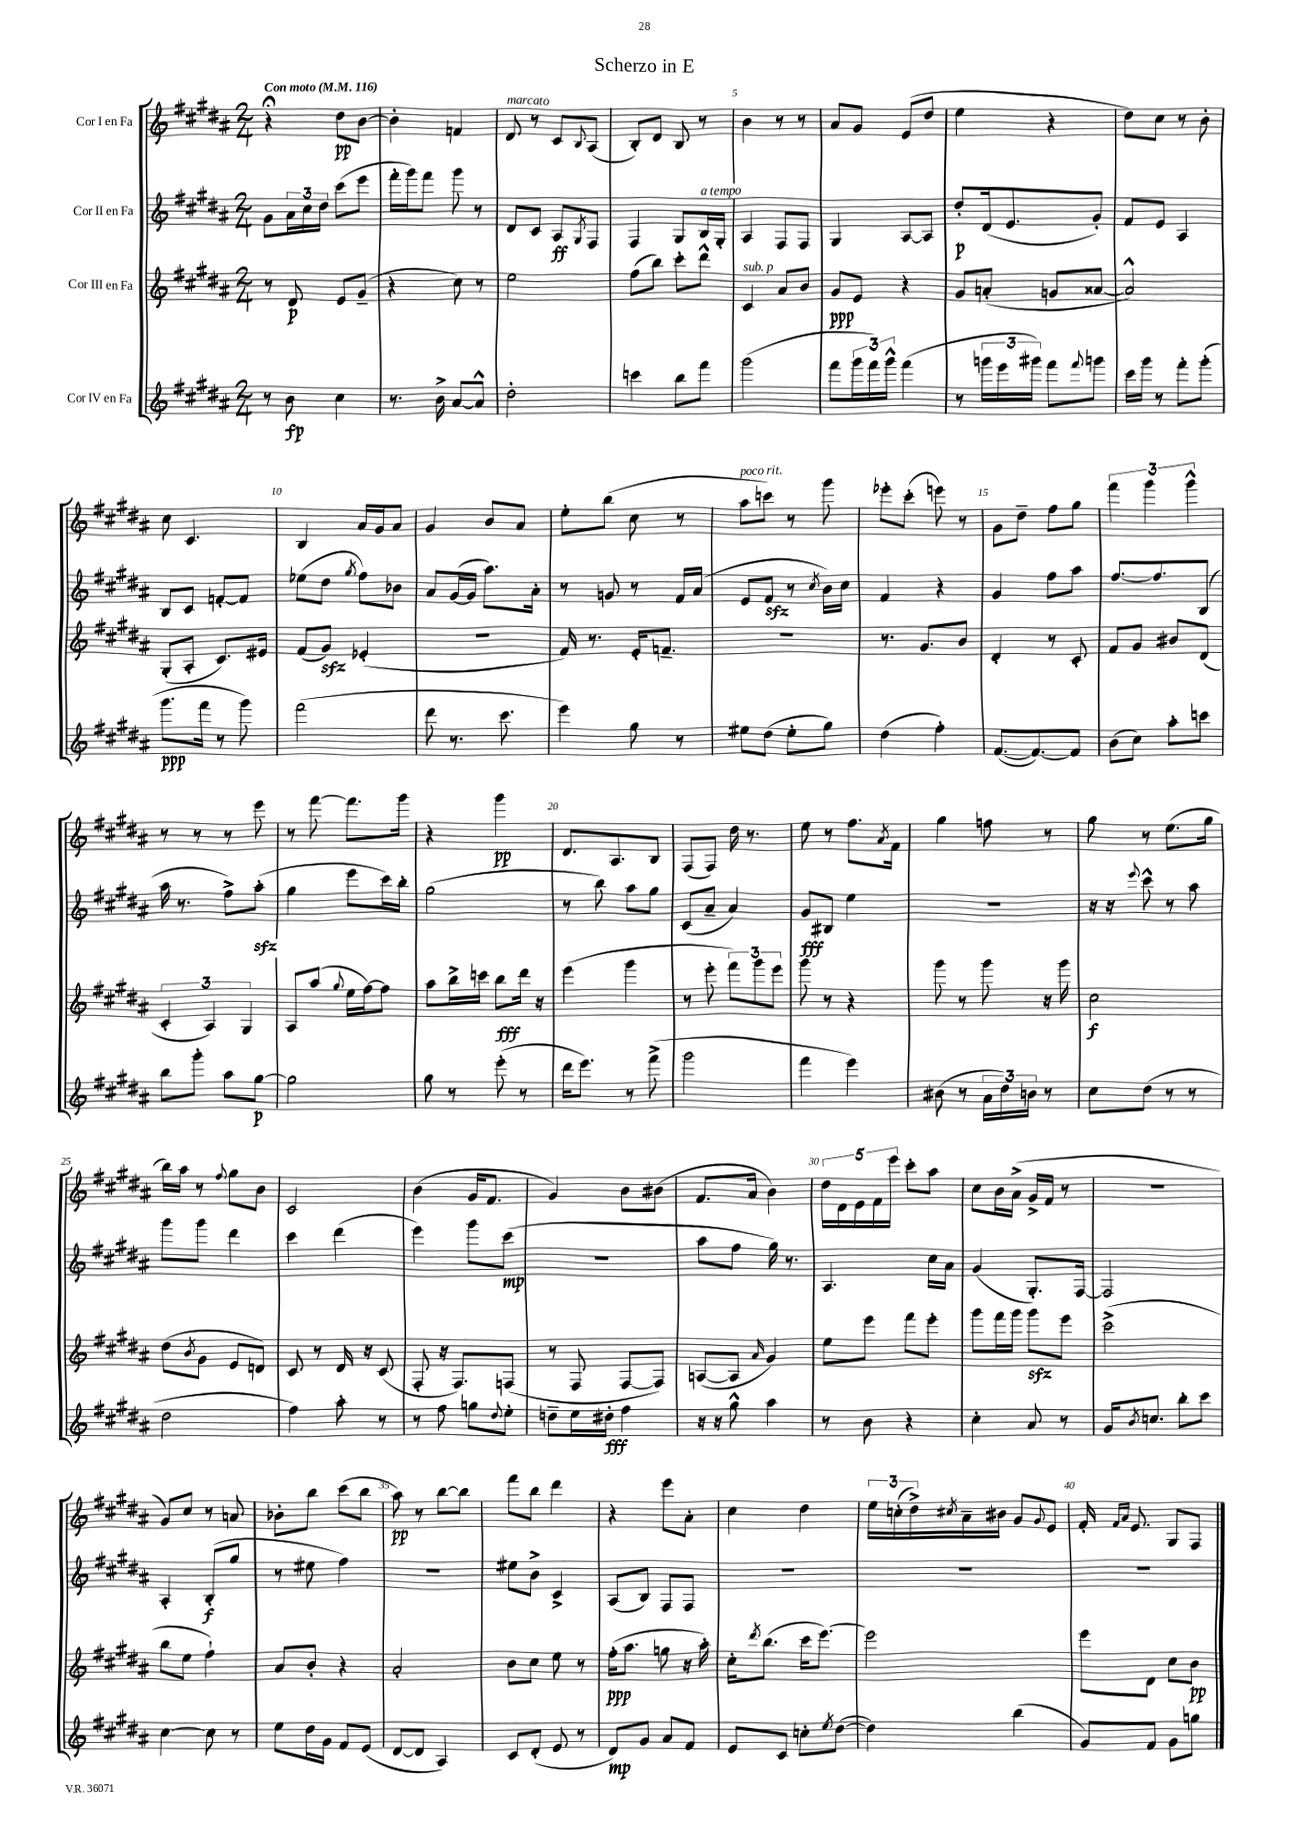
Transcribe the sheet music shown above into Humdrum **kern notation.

**kern	**dynam	**kern	**dynam	**kern	**dynam	**kern	**dynam
*part4	*part4	*part3	*part3	*part2	*part2	*part1	*part1
*staff4	*staff4	*staff3	*staff3	*staff2	*staff2	*staff1	*staff1
*I"Cor IV en Fa	*	*I"Cor III en Fa	*	*I"Cor II en Fa	*	*I"Cor I en Fa	*
*clefG2	*	*clefG2	*	*clefG2	*	*clefG2	*
*k[f#c#g#d#a#]	*	*k[f#c#g#d#a#]	*	*k[f#c#g#d#a#]	*	*k[f#c#g#d#a#]	*
*M2/4	*	*M2/4	*	*M2/4	*	*M2/4	*
*MM116	*	*MM116	*	*MM116	*	*MM116	*
=1	=1	=1	=1	=1	=1	=1	=1
!	!	!	!	!	!	!LO:TX:a:B:t=Con moto	!
8r	.	8r	.	8g#\L	.	4r;<	.
8b\	fp	8d#/	p	24a#\L	.	.	.
.	.	.	.	24cc#\	.	.	.
.	.	.	.	24dd#\JJ	.	.	.
4cc#\	.	8e/L	.	(8ccc#\L	.	8dd#\L	pp
.	.	(8g#~/J	.	8eee\J	.	[8b\J	.
=2	=2	=2	=2	=2	=2	=2	=2
8.r	.	4r	.	16fff#'\LL	.	4b'\]	.
.	.	.	.	16ggg#\J)	.	.	.
.	.	.	.	8fff#\J	.	.	.
16b^\	.	.	.	.	.	.	.
[8a#/L	.	8cc#\)	.	8ggg#\	.	4fn/	.
8a#^^/J]	.	8r	.	8r	.	.	.
=3	=3	=3	=3	=3	=3	=3	=3
!	!	!	!	!	!	!LO:TX:a:i:t=marcato	!
2dd#'\	.	2ee\	.	8d#/L	.	8d#/	.
.	.	.	.	8c#/J	.	8r	.
.	.	.	.	8A#/L	ff	8c#/L	.
.	.	.	.	8qG#/	.	8qqB/	.
.	.	.	.	8F#/J	.	(8A#/J	.
=4	=4	=4	=4	=4	=4	=4	=4
4cccn\	.	(8ff#\L	.	4F#/	.	8B'/L)	.
.	.	8bb\J)	.	.	.	8d#/J	.
8bb\L	.	8ccc#'\L	.	8G#/L	.	8B/	.
!	!	!	!	!LO:TX:a:i:t=a tempo	!	!	!
8fff#\J	.	8ddd#^^\J	.	16B/L	.	8r	.
.	.	.	.	16G#'/JJ	.	.	.
=5	=5	=5	=5	=5	=5	=5	=5
!	!	!LO:TX:a:i:t=sub. p	!	!	!	!	!
(2ggg#\	.	4c#/	.	4A#/	.	4b\	.
.	.	8a#/L	.	8F#/L	.	8r	.
.	.	8b/J	.	8F#/J	.	8r	.
=6	=6	=6	=6	=6	=6	=6	=6
8fff#\L	.	8g#/L	ppp	4G#/	.	8a#/L	.
24ggg#\L	.	8e/J	.	.	.	8g#/J	.
24fff#\)	.	.	.	.	.	.	.
24ggg#^^\JJ	.	.	.	.	.	.	.
(4fff#\	.	4r	.	[8A#/L	.	(8e/L	.
.	.	.	.	8A#/J]	.	8dd#/J	.
=7	=7	=7	=7	=7	=7	=7	=7
8r	.	8g#/L	.	8dd#'/L	p	4ee\	.
24gggn\LL	.	(8an'/J	.	(16d#/k	.	.	.
24eee\	.	.	.	.	.	.	.
.	.	.	.	8.e/	.	.	.
24ggg#X\JJ)	.	.	.	.	.	.	.
8fff#\L	.	8gn/L	.	.	.	4r	.
8qqfff#/	.	.	.	.	.	.	.
8gggn\J	.	[8a##X/J	.	8g#'/J)	.	.	.
=8	=8	=8	=8	=8	=8	=8	=8
16ccc#\LL	.	2a##^^/])	.	8f#/L	.	8dd#\L)	.
16ggg#\JJ	.	.	.	.	.	.	.
8r	.	.	.	8e/J	.	8cc#\J	.
8fff#'\L	.	.	.	4A#/	.	8r	.
(8ggg#'\J	.	.	.	.	.	8b'\	.
!!LO:LB:g=z
=9	=9	=9	=9	=9	=9	=9	=9
8.ggg#\L	ppp	(8G#'/L	.	8B/L	.	8cc#\	.
.	.	8A#'/J	.	8c#/J	.	4.c#/	.
16fff#\Jk	.	.	.	.	.	.	.
8r	.	8.c#/L)	.	[8fn'/L	.	.	.
8ggg#\)	.	.	.	8f/J]	.	.	.
.	.	16e#X/Jk	.	.	.	.	.
=10	=10	=10	=10	=10	=10	=10	=10
(2fff#\	.	(8f#/L	.	(8ee-X\L	.	4B/	.
.	.	8g#zz/J)	.	8dd#\J	.	.	.
.	.	.	.	8qgg#/	.	.	.
.	.	(4e-X'/	.	8ff#\L)	.	16a#/LL	.
.	.	.	.	.	.	16g#/J	.
.	.	.	.	8b-X\J	.	8a#/J	.
=11	=11	=11	=11	=11	=11	=11	=11
8ddd#\	.	2r	.	8a#/L	.	4g#/	.
8.r	.	.	.	([16g#/L	.	.	.
.	.	.	.	16g#/JJ]	.	.	.
.	.	.	.	8.aa#\L)	.	8b/L	.
8.ccc#\	.	.	.	.	.	.	.
.	.	.	.	.	.	8a#/J	.
.	.	.	.	16a#'\Jk	.	.	.
=12	=12	=12	=12	=12	=12	=12	=12
4eee\)	.	16f#/)	.	8r	.	8ee'\L	.
.	.	8.r	.	.	.	.	.
.	.	.	.	8gn/	.	(8bb\J	.
8gg#\	.	16e'/KL	.	8r	.	8cc#\	.
.	.	8.fn~/J	.	.	.	.	.
8r	.	.	.	16f#/LL	.	8r	.
.	.	.	.	(16a#/JJ	.	.	.
=13	=13	=13	=13	=13	=13	=13	=13
!	!	!	!	!	!	!LO:TX:a:i:t=poco rit.	!
8ee#X\L	.	2r	.	8e/L	.	8aa#\L	.
(8dd#\J	.	.	.	8f#zz/J	.	8cccn\J)	.
8ee#'\L	.	.	.	8r	.	8r	.
.	.	.	.	8qcc#/	.	.	.
8gg#\J)	.	.	.	16b\LL)	.	8ggg#\	.
.	.	.	.	16cc#\JJ	.	.	.
=14	=14	=14	=14	=14	=14	=14	=14
(4dd#\	.	8.r	.	4f#/	.	8eee-X'\L	.
.	.	.	.	.	.	(8ccc#'\J	.
.	.	8.g#/L	.	.	.	.	.
4ff#'\)	.	.	.	4r	.	8eeen\)	.
.	.	8b/J	.	.	.	8r	.
=15	=15	=15	=15	=15	=15	=15	=15
([8.f#/L	.	4d#'/	.	4g#/	.	8g#\L	.
.	.	.	.	.	.	8dd#~\J	.
8.f#/_)	.	.	.	.	.	.	.
.	.	8r	.	8ff#\L	.	8ff#\L	.
8f#/J]	.	8c#'/	.	8aa#\J	.	8gg#\J	.
=16	=16	=16	=16	=16	=16	=16	=16
(8b\L	.	8f#/L	.	[8.ff#/L	.	6fff#\	.
8cc#\J)	.	8g#/J	.	.	.	.	.
.	.	.	.	.	.	6ggg#\	.
.	.	.	.	8.ff#/]	.	.	.
8aa#'\L	.	8b#X/L	.	.	.	.	.
.	.	.	.	.	.	6ggg#^^\	.
8cccn\J	.	(8d#/J	.	(8B/J	.	.	.
!!LO:LB:g=z
=17	=17	=17	=17	=17	=17	=17	=17
8bb\L	.	6c#'/	.	16aa#\	.	8r	.
.	.	.	.	8.r	.	.	.
8ggg#'\J	.	.	.	.	.	8r	.
.	.	6A#/)	.	.	.	.	.
8aa#\L	.	.	.	8ff#^\L)	.	8r	.
.	.	6G#/	.	.	.	.	.
[8gg#\J	p	.	.	(8aa#zz'\J	.	8eee\	.
=18	=18	=18	=18	=18	=18	=18	=18
2gg#\]	.	8A#/L	.	4gg#\	.	8r	.
.	.	(8aa#/J	.	.	.	[8fff#\	.
.	.	8qqgg#/	.	.	.	.	.
.	.	16ee\LL	.	8eee\L	.	8.fff#\L]	.
.	.	[16ff#\J)	.	.	.	.	.
.	.	8ff#\J]	.	16ccc#\L)	.	.	.
.	.	.	.	16bb'\JJ	.	16ggg#\Jk	.
=19	=19	=19	=19	=19	=19	=19	=19
8gg#\	.	8aa#\L	.	(2gg#\	.	4r	.
8r	.	16bb^\L	.	.	.	.	.
.	.	16cccn\JJ	.	.	.	.	.
(8eee'\	.	8bb\L	fff	.	.	4ggg#\	pp
8r	.	16ddd#\Jk	.	.	.	.	.
.	.	16r	.	.	.	.	.
=20	=20	=20	=20	=20	=20	=20	=20
16ddd#\KL	.	(4eee\	.	8r	.	8.d#/L	.
8.eee\J)	.	.	.	.	.	.	.
.	.	.	.	8bb\)	.	.	.
.	.	.	.	.	.	8.A#/	.
8r	.	4ggg#\	.	8aa#\L	.	.	.
(8fff#^\	.	.	.	8gg#\J	.	8B/J	.
=21	=21	=21	=21	=21	=21	=21	=21
2ggg#\	.	8r	.	(8c#/L	.	(8F#/L	.
.	.	8eee'\	.	8a#~/J	.	8F#/J)	.
.	.	12fff#\L)	.	4a#/)	.	16dd#\	.
.	.	.	.	.	.	8.r	.
.	.	12ggg#\	.	.	.	.	.
.	.	12eee\J	.	.	.	.	.
=22	=22	=22	=22	=22	=22	=22	=22
4fff#\	.	8ggg#\	.	8g#/L	fff	8ee\	.
.	.	8r	.	8B#X/J	.	8r	.
4eee\)	.	4r	.	4ee\	.	8.ff#\L	.
.	.	.	.	.	.	8qa#/	.
.	.	.	.	.	.	16f#\Jk	.
=23	=23	=23	=23	=23	=23	=23	=23
(8b#X\	.	8ggg#\	.	2r	.	4gg#\	.
8r	.	8r	.	.	.	.	.
24a#\LL	.	8ggg#\	.	.	.	8ffn\	.
24dd#\)	.	.	.	.	.	.	.
24bn\JJ	.	.	.	.	.	.	.
8r	.	16r	.	.	.	8r	.
.	.	16ggg#\	.	.	.	.	.
=24	=24	=24	=24	=24	=24	=24	=24
8cc#\L	.	2cc#\	f	16r	.	8gg#\	.
.	.	.	.	16r	.	.	.
.	.	.	.	8qqeee/	.	.	.
(8dd#\J	.	.	.	8ccc#^^\	.	8r	.
8r	.	.	.	8r	.	(8.ee\L	.
8r	.	.	.	8aa#\	.	.	.
.	.	.	.	.	.	16gg#\Jk	.
!!LO:LB:g=z
=25	=25	=25	=25	=25	=25	=25	=25
2dd#\	.	(8dd#\L	.	8ggg#\L	.	16bb\LL)	.
.	.	.	.	.	.	16aa#\JJ	.
.	.	8qb/	.	.	.	.	.
.	.	8g#\J	.	8ggg#\J	.	8r	.
.	.	.	.	.	.	8qqff#/	.
.	.	8e/L	.	4ddd#\	.	8gg#\L	.
.	.	8dn/J)	.	.	.	8b\J	.
=26	=26	=26	=26	=26	=26	=26	=26
4ff#\)	.	8c#/	.	4ccc#\	.	2c#/	.
.	.	8r	.	.	.	.	.
8aa#'\	.	16d#/	.	(4ddd#\	.	.	.
.	.	16r	.	.	.	.	.
8r	.	(8c#/	.	.	.	.	.
=27	=27	=27	=27	=27	=27	=27	=27
8r	.	8F#'/	.	4eee\)	.	(4b\	.
8ff#\	.	16r	.	.	.	.	.
.	.	8.F#/L)	.	.	.	.	.
8ggn\L	.	.	.	8ggg#\L	.	16g#/KL	.
.	.	.	.	.	.	8.f#/J	.
8qqdd#/	.	.	.	.	.	.	.
8ee'\J	.	(8Fn/J	.	(8ccc#\J	mp	.	.
=28	=28	=28	=28	=28	=28	=28	=28
8ddn~\L	.	8r	.	2r	.	4g#/)	.
16ee\L	.	8F#/	.	.	.	.	.
16dd#X'\JJ	fff	.	.	.	.	.	.
4ff#\	.	[8F#/L	.	.	.	8b\L	.
.	.	8F#/J])	.	.	.	(8b#X\J	.
=29	=29	=29	=29	=29	=29	=29	=29
16r	.	([8An/L	.	8aa#\L	.	8.f#/L	.
16r	.	.	.	.	.	.	.
8gg#^^\	.	8A/J]	.	8ff#\J	.	.	.
.	.	.	.	.	.	16a#/Jk	.
.	.	16qqa#/	.	.	.	.	.
4aa#\	.	4g#/)	.	16gg#\)	.	4b\)	.
.	.	.	.	8.r	.	.	.
=30	=30	=30	=30	=30	=30	=30	=30
8r	.	8ee\L	.	4.A#/	.	20dd#\LL	.
.	.	.	.	.	.	20d#\	.
.	.	.	.	.	.	20e\	.
8b\	.	8eee\J	.	.	.	.	.
.	.	.	.	.	.	20f#\	.
.	.	.	.	.	.	20eee\JJ	.
4r	.	8fff#\L	.	.	.	8ccc#'\L	.
.	.	8eee'\J	.	16cc#\LL	.	8aa#\J	.
.	.	.	.	16a#\JJ	.	.	.
=31	=31	=31	=31	=31	=31	=31	=31
4cc#'\	.	8ggg#\L	.	(4g#/	.	8cc#\L	.
.	.	16fff#\L	.	.	.	16b\L	.
.	.	16ggg#\JJ	.	.	.	(16a#^\JJ	.
8a#/	.	8ggg#zz\L	.	8.G#'/L)	.	16g#^/LL	.
.	.	.	.	.	.	16f#/JJ	.
8r	.	8eee\J	.	.	.	8r	.
.	.	.	.	[16F#/Jk	.	.	.
=32	=32	=32	=32	=32	=32	=32	=32
16g#/KL	.	(2ccc#^\	.	2F#/]	.	2r	.
8qb/	.	.	.	.	.	.	.
8.ccn/J	.	.	.	.	.	.	.
8bb'\L	.	.	.	.	.	.	.
8ccc#\J	.	.	.	.	.	.	.
!!LO:LB:g=z
=33	=33	=33	=33	=33	=33	=33	=33
[4cc#\	.	8bb\L	.	4A#'/	.	8g#/L)	.
.	.	8ee\J	.	.	.	8cc#/J	.
8cc#\]	.	4ff#`\)	.	(8B'/L	f	8r	.
8r	.	.	.	8gg#/J	.	8an/	.
=34	=34	=34	=34	=34	=34	=34	=34
8ee\L	.	8a#/L	.	8r	.	8b-X'\L	.
16dd#\L	.	8b'/J	.	8ee#X\	.	8bb\J	.
16g#\JJ	.	.	.	.	.	.	.
8f#/L	.	4r	.	4ff#\)	.	(8ccc#\L	.
(8e/J	.	.	.	.	.	8bb\J	.
=35	=35	=35	=35	=35	=35	=35	=35
[8d#/L	.	2a#'/	.	2r	.	8aa#\)	pp
8d#/J]	.	.	.	.	.	8r	.
4A#/)	.	.	.	.	.	[8bb\L	.
.	.	.	.	.	.	8bb\J]	.
=36	=36	=36	=36	=36	=36	=36	=36
8c#/L	.	8b\L	.	8ee#X\L	.	8fff#\L	.
(8d#'/J	.	8cc#\J	.	8b^\J	.	8bb\J	.
8e/	.	8ee\	.	4c#^/	.	4ddd#\	.
8r	.	8r	.	.	.	.	.
=37	=37	=37	=37	=37	=37	=37	=37
8d#/L)	mp	(16ff#'\KL	ppp	(8A#/L	.	4r	.
.	.	8.aa#\J	.	.	.	.	.
8g#/J	.	.	.	8B/J)	.	.	.
8a#/L	.	8ggn\	.	8F#/L	.	8eee\L	.
8f#/J	.	16r	.	8F#/J	.	8a#'\J	.
.	.	16aa#'\)	.	.	.	.	.
=38	=38	=38	=38	=38	=38	=38	=38
8e/L	.	16cc#'\KL	.	2r	.	4cc#\	.
.	.	8qddd#/	.	.	.	.	.
.	.	(8.bb\J	.	.	.	.	.
8c#/J	.	.	.	.	.	.	.
8ccn'\L	.	16ccc#\KL	.	.	.	4dd#\	.
.	.	[8.eee\J)	.	.	.	.	.
8qee/	.	.	.	.	.	.	.
([8dd#\J	.	.	.	.	.	.	.
=39	=39	=39	=39	=39	=39	=39	=39
4dd#\])	.	2eee\]	.	2r	.	24ee\LL	.
.	.	.	.	.	.	(24ccn'\	.
.	.	.	.	.	.	24dd#^\)	.
.	.	.	.	.	.	8qcc#X/	.
.	.	.	.	.	.	16a#~\	.
.	.	.	.	.	.	16b#X\JJ	.
(4bb\	.	.	.	.	.	8g#/L	.
.	.	.	.	.	.	8qqg#/	.
.	.	.	.	.	.	8e/J	.
=40	=40	=40	=40	=40	=40	=40	=40
8g#/L)	.	8eee\L	.	2r	.	16f#'/	.
.	.	.	.	.	.	16qqf#/LL	.
.	.	.	.	.	.	16qqa#/JJ	.
.	.	.	.	.	.	8.e/	.
8f#/J	.	8d#\J	.	.	.	.	.
8g#\L	.	8cc#\L	.	.	.	8G#/L	.
8ggn\J	.	8b\J	pp	.	.	8F#/J	.
==	==	==	==	==	==	==	==
*-	*-	*-	*-	*-	*-	*-	*-
